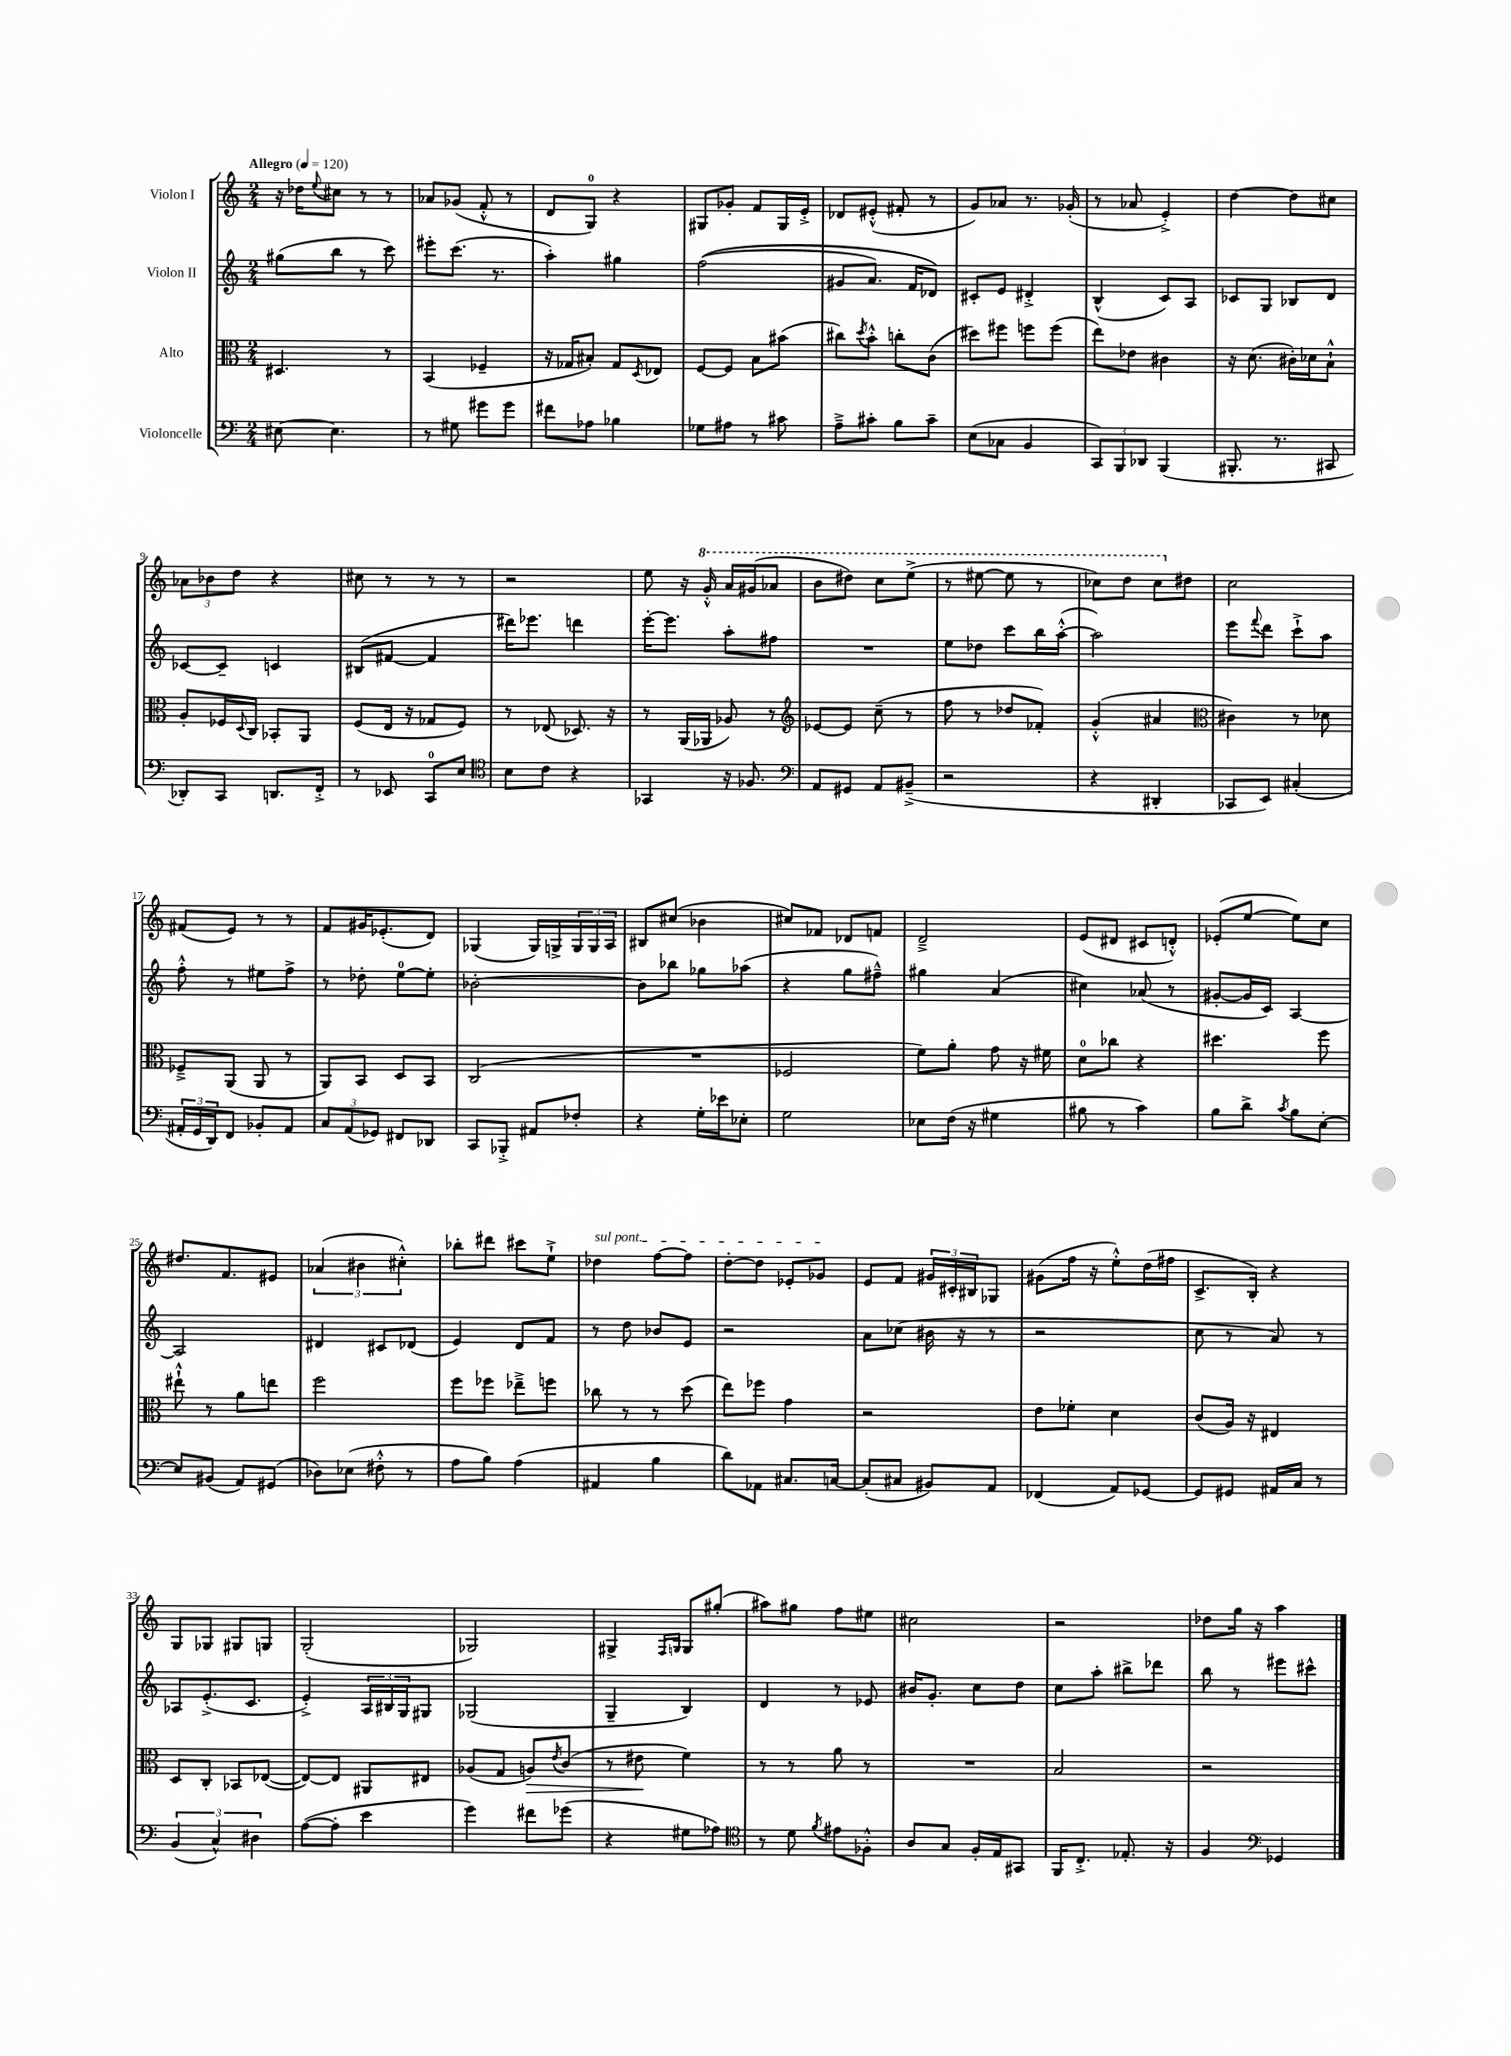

**kern	**kern	**kern	**kern
*staff4	*staff3	*staff2	*staff1
*clefF4	*clefC3	*clefG2	*clefG2
*k[]	*k[]	*k[]	*k[]
*M2/4	*M2/4	*M2/4	*M2/4
*MM120	*MM120	*MM120	*MM120
[8E#	4.D#	(8gg#	16r
.	.	.	16dd-
.	.	.	8qqee
4.E#]	.	8bb	8cc#
.	.	8r	8r
.	8r	8ccc)	8r
=	=	=	=
8r	(4BB	8eee#'	8a-
8G#	.	(8.ccc	(8g-
8g#	4F-~	.	8f'^^
.	.	8.r	.
8g#	.	.	8r
=	=	=	=
8f#	16r	4aa')	8d
.	16G-	.	.
8A-	8B#')	.	8G)
4B-	8G-	4gg#	4r
.	8qD	.	.
.	8E-	.	.
=	=	=	=
8G-	[8F	&((2ff	8G#
8A#	8F]	.	8g-'
8r	8B	.	8f
8c#	(8b#	.	16G#
.	.	.	16e'^
=	=	=	=
8A~^	8cc#)	8g#	8d-
.	8qdd	.	.
8c#'	8b'^^	8.a)	(8e#'^^
8B	8cc'	.	8f#'
.	.	16f	.
8c#~	(8c	8d-&)	8r
=	=	=	=
(8E	8dd#)	8c#'	8g)
8C-	8ff#	8e	8a-
4BB	8ff	4d#'^	8.r
.	(8ff	.	.
.	.	.	(16g-'
=	=	=	=
12CC)	8ee)	(4B^^	8r
12BBB	.	.	.
.	8e-	.	8a-
12DD-	.	.	.
(4BBB	4c#	8c)	4e'^)
.	.	8A	.
=	=	=	=
8.BBB#'	16r	8c-	[4dd
.	(8.d	.	.
.	.	8G	.
8.r	.	.	.
.	16c#')	8B-	8dd]
.	16d-	.	.
8CC#	8B`^^	8d	8cc#
=	=	=	=
8DD-')	8A'	[8c-	12a-
.	.	.	12b-
8CC	16F-	8c-~]	.
.	.	.	12dd
.	8qqD	.	.
.	16C	.	.
8.DD	8BB-'	4c	4r
.	8AA	.	.
16FF'^	.	.	.
=	=	=	=
8r	(8F	(8B#	8cc#
8EE-	16E	[8f#	8r
.	16r	.	.
8CC	8G-	4f#]	8r
8E	8F)	.	8r
=	=	=	=
*clefC4	*	*	*
8B	8r	16ddd#)	2r
.	.	8.eee-	.
8c	(8E-	.	.
4r	8.D-)	4ddd	.
.	16r	.	.
=	=	=	=
4GG-	8r	[16eee'	8ee
.	.	8.eee]	.
.	(16AA	.	16r
.	16AA-	.	16gg'^^
16r	8A-)	8aa'	16aa
8.F-	.	.	(16gg#
.	8r	8ff#	8aa-
=	=	=	=
*clefF4	*clefG2	*	*
8AA	[8e-	2r	8bb
8GG#	8e-]	.	8ddd#)
8AA	(8cc~	.	8ccc
(8BB#~^	8r	.	(8eee^
=	=	=	=
2r	8ff	8ee	8r
.	8r	8dd-	[8eee#
.	8dd-	8ccc	8eee#]
.	8f-')	16bb	8r
.	.	([16aa'^^	.
=	=	=	=
4r	(4g'^^	2aa])	8ccc-)
.	.	.	8ddd
4DD#'	4a#	.	8ccc-
.	.	.	8dd#
=	=	=	=
*	*clefC3	*	*
8CC-	4c#)	8eee	2cc
.	.	8qqfff	.
8EE)	.	8ddd	.
(4C#'	8r	8ccc`^	.
.	8d-	8aa	.
=	=	=	=
24AA#'	8F-~^	8ff'^^	(8f#
24GG	.	.	.
24DD)	.	.	.
8FF	(8AA	8r	8e)
8BB-'	8AA	8ee#	8r
8AA#	8r	8ff^	8r
=	=	=	=
12C	8AA)	8r	8f
(12AA	.	.	.
.	8BB	8dd-'	16g#
12GG-)	.	.	.
.	.	.	(8.e-'
8FF#	8D	[8ee	.
8DD-	8BB	8ee']	8d)
=	=	=	=
8CC	(2C	[2b-'	(4G-
8BBB-'^	.	.	.
8AA#	.	.	16G-)
.	.	.	16G^
8F-'	.	.	24G
.	.	.	24G
.	.	.	24A
=	=	=	=
4r	2r	8b-]	8B#
.	.	8bb-	(8cc#
16G'	.	8gg-	4b-
16e-	.	.	.
8E-'	.	(8aa-	.
=	=	=	=
2G	2F-	4r	8cc#)
.	.	.	8f-
.	.	8gg	8d-
.	.	8ff#~^^)	8f
=	=	=	=
8E-	8f)	4gg#	2d~^
(16F	8a'	.	.
16r	.	.	.
4G#	8g	(4a	.
.	16r	.	.
.	16f#	.	.
=	=	=	=
8B#	8d	4cc#)	(8e
8r	8cc-	.	8d#
4c)	4r	(8a-	8c#
.	.	8r	8d'^^)
=	=	=	=
8B	4.dd#	[8g#'	(8e-'
8d^	.	16g#]	[8ee
.	.	16c)	.
8qc	.	.	.
8B	.	[4A	8ee])
[8E'	8ff	.	8cc
=	=	=	=
8E]	8ee#`^^	2A]	8.dd#
(8BB#	8r	.	.
.	.	.	8.f
8AA)	8a	.	.
(8GG#	8ee	.	8e#
=	=	=	=
8D-)	2ff	4d#	(6a-
(8E-	.	.	.
.	.	.	6b#
8F#'^^	.	8c#	.
.	.	.	6cc#'^^)
8r	.	(8d-	.
=	=	=	=
8A	8ff	4e)	8bb-'
8B)	8ff-	.	8ddd#
(4A	8ee-~^	8d	8ccc#
.	8ff	8f	8ee`^
=	=	=	=
4AA#	8cc-	8r	4dd-
.	8r	8dd	.
4B	8r	8b-	[8ff
.	(8dd	8e	8ff]
=	=	=	=
8d)	8ee)	2r	[8dd'
8AA-	8ff-	.	8dd]
8.C#	4g	.	8e-'
.	.	.	8g-
[16C	.	.	.
=	=	=	=
(8C']	2r	8a	8e
8C#	.	(8cc-	8f
8BB#)	.	16b#	24g#
.	.	.	24c#'
.	.	16r	.
.	.	.	24B#
8AA	.	8r	8G-
=	=	=	=
(4FF-	8e	2r	(8g#
.	8f-'	.	16ff
.	.	.	16r
8AA)	4d	.	8ee'^^)
[8GG-	.	.	(16dd
.	.	.	16ff#
=	=	=	=
8GG-]	(8c	8cc	8.c^
8GG#	16A)	8r	.
.	16r	.	16B')
16AA#	4E#	8a)	4r
16C	.	.	.
8r	.	8r	.
=	=	=	=
(6BB	8D	8A-	8G
.	8C'	(8.e'^	8G-
6C^^)	.	.	.
.	8BB-	.	8G#
.	.	8.c	.
6D#	.	.	.
.	([8E-	.	8G
=	=	=	=
([8A	8E-_)	4e'^)	(2G'
8A']	8E-]	.	.
4e	8AA#	24A	.
.	.	24B#	.
.	.	24G	.
.	8E#	8G#	.
=	=	=	=
4g)	(8A-	(2G-	2G-)
.	8G	.	.
8f#	8A)	.	.
.	8qe	.	.
(8g-	(8c	.	.
=	=	=	=
4r	8r	4G~	4G#^
.	8e#	.	.
.	.	.	16qqF
.	.	.	16qqG
8G#	4f)	4B)	8G
8A-)	.	.	(8gg#'
=	=	=	=
*clefC4	*	*	*
8r	8r	4d	8aa#)
8d	8r	.	8gg#
8qf	.	.	.
8e#	8a	8r	8ff
8F-'^^	8r	8e-	8ee#
=	=	=	=
8A	2r	16b#	2cc#
.	.	8.g'	.
8G	.	.	.
16F'	.	8cc	.
16E	.	.	.
8GG#	.	8dd	.
=	=	=	=
16FF	2B	8cc	2r
8.C'^	.	.	.
.	.	8aa'	.
8.E-'	.	8bb#^	.
.	.	8ddd-	.
16r	.	.	.
=	=	=	=
4F	2r	8bb	8dd-
.	.	8r	16gg
.	.	.	16r
*clefF4	*	*	*
4GG-	.	8eee#	4aa
.	.	8ccc#^^	.
==	==	==	==
*-	*-	*-	*-
